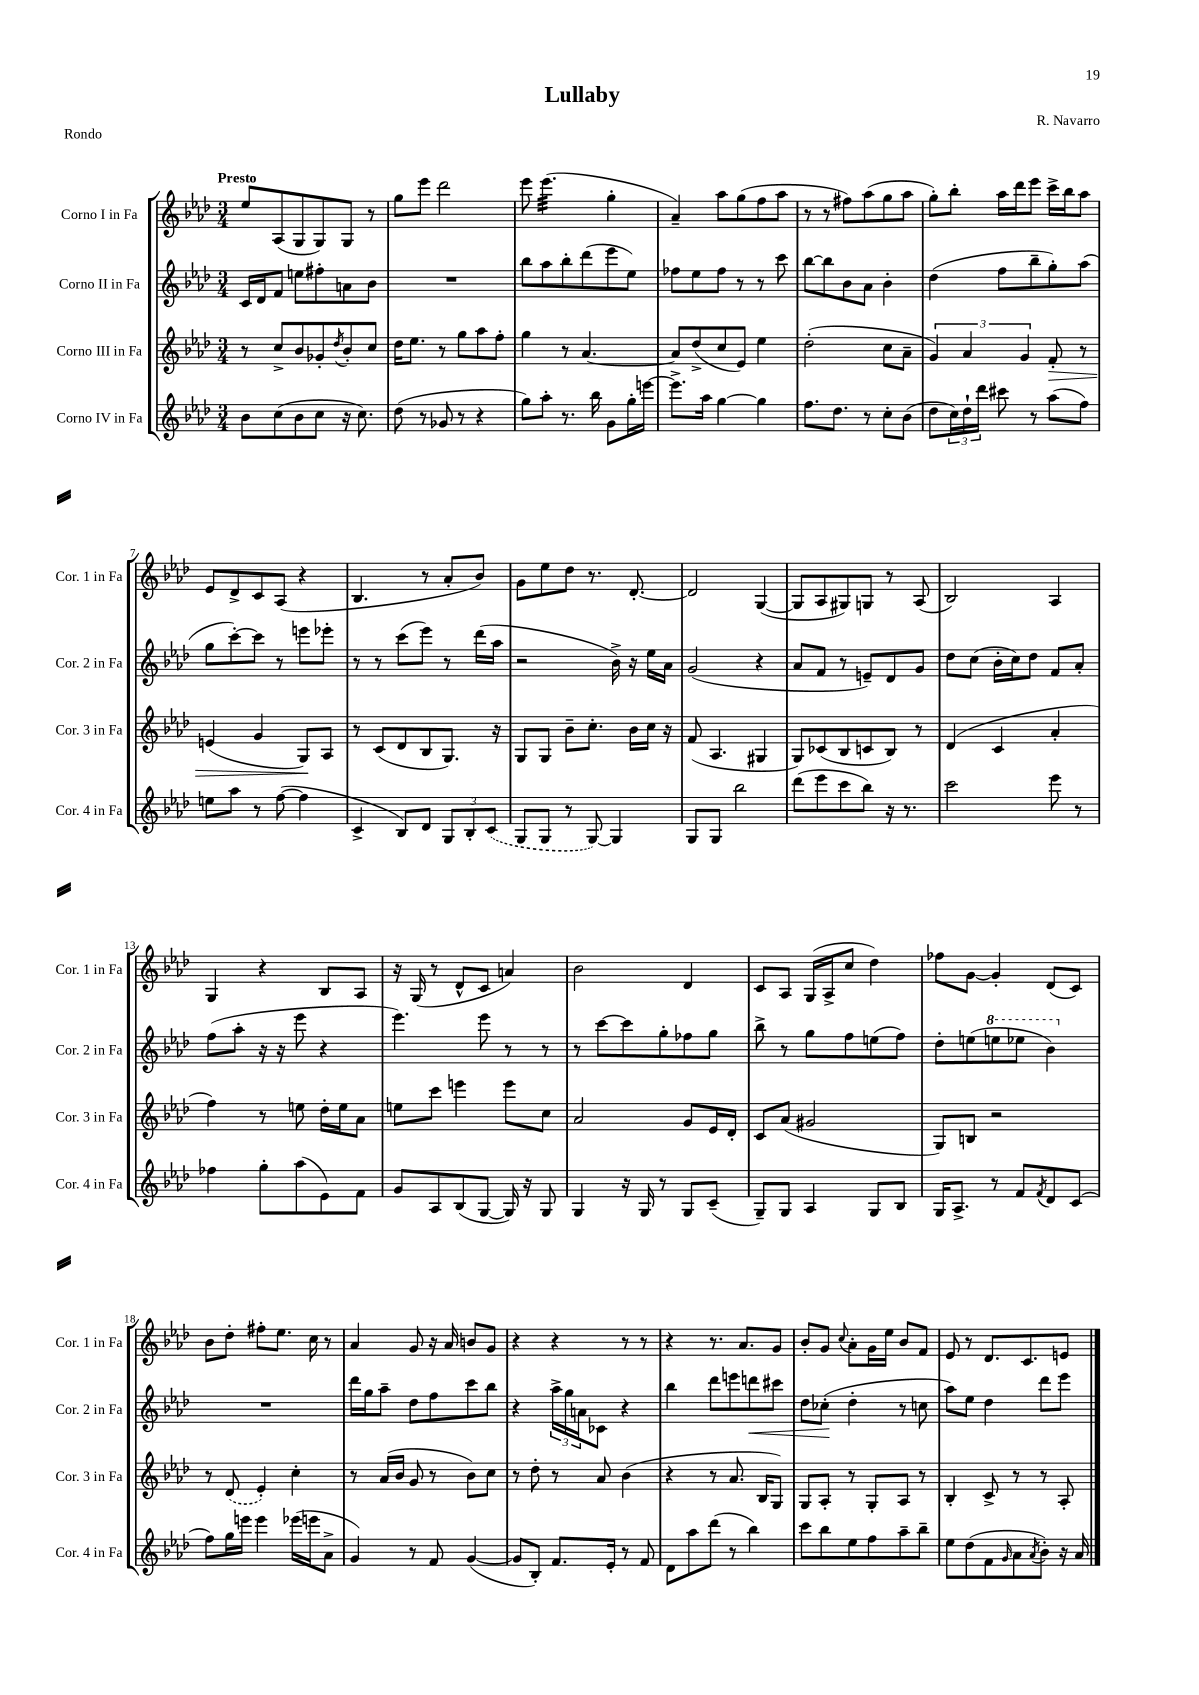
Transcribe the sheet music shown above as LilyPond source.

\header { title = "Lullaby" composer = "R. Navarro" piece = "Rondo" }
<<
\new StaffGroup <<
\new Staff = "s0" \with { instrumentName = "Corno I in Fa" shortInstrumentName = "Cor. 1 in Fa" } {
    \clef treble \key aes \major \numericTimeSignature \time 3/4 \tempo "Presto"
    ees''8 aes8( g8 g8) g8 r8 |
    g''8 ees'''8 des'''2 |
    ees'''8 ees'''4.:32( g''4-. |
    aes'4--) aes''8 g''8( f''8 aes''8 |
    r8 r8 fis''8) aes''8( g''8 aes''8 |
    g''8-.) bes''8-. aes''16 des'''16 ees'''8 c'''16-> bes''16 aes''8 |
    ees'8 des'8-> c'8 aes8( r4 |
    bes4. r8 aes'8-. bes'8) |
    g'8 ees''8 des''8 r8. des'8.~-. |
    des'2 g4~( |
    g8 aes8 gis8) g8 r8 aes8( |
    bes2) aes4 |
    g4 r4 bes8 aes8 |
    r16 g16( r8 des'8-^ c'8 a'4) |
    bes'2 des'4 |
    c'8 aes8 g16( aes16-> c''8 des''4) |
    fes''8 g'8~ g'4-. des'8( c'8) |
    bes'8 des''8-. fis''8-. ees''8. c''16 r8 |
    aes'4 g'8 r16 aes'16 b'8 g'8 |
    r4 r4 r8 r8 |
    r4 r8. aes'8. g'8 |
    bes'8-. g'8 \appoggiatura { c''8 } aes'8-. g'16 ees''16 bes'8 f'8 |
    ees'8 r8 des'8. c'8. e'8 \bar "|." |
}
\new Staff = "s1" \with { instrumentName = "Corno II in Fa" shortInstrumentName = "Cor. 2 in Fa" } {
    \clef treble \key aes \major \numericTimeSignature \time 3/4
    c'16 des'16 f'8 e''8 fis''8-. a'8 bes'8 |
    R2. |
    bes''8 aes''8 bes''8-. des'''8( ees'''8 ees''8) |
    fes''8 ees''8 fes''8 r8 r8 c'''8 |
    bes''8~ bes''8 bes'8 aes'8 bes'4-. |
    des''4( f''8 bes''8-- g''8-.) aes''8( |
    g''8 c'''8~-.) c'''8 r8 e'''8 ees'''8-. |
    r8 r8 c'''8( ees'''8) r8 des'''16( aes''16 |
    r2 bes'16->) r16 ees''16 aes'16 |
    g'2( r4 |
    aes'8 f'8 r8 e'8--) des'8 g'8 |
    des''8 c''8( bes'16-. c''16) des''8 f'8 aes'8-. |
    f''8( aes''8-. r16 r16 ees'''8 r4 |
    ees'''4.) ees'''8 r8 r8 |
    r8 c'''8~ c'''8 g''8-. fes''8 g''8 |
    bes''8-> r8 g''8 f''8 e''8( f''8) |
    des''8-. e''8( \ottava #1 e'''8 ees'''8 bes''4) \ottava #0 |
    R2. |
    des'''16 g''16 aes''8-- des''8 f''8 c'''8 bes''8 |
    r4 \tuplet 3/2 { aes''16-> g''16 a'16 } ces'8 r4 |
    bes''4 des'''8 e'''8 d'''8\< cis'''8 |
    des''8 ces''8-.\!( des''4-. r8 c''8 |
    aes''8) ees''8 des''4 des'''8 ees'''8 \bar "|." |
}
\new Staff = "s2" \with { instrumentName = "Corno III in Fa" shortInstrumentName = "Cor. 3 in Fa" } {
    \clef treble \key aes \major \numericTimeSignature \time 3/4
    r8 c''8-> bes'8 ges'8-. \acciaccatura { des''8 } bes'8-. c''8 |
    des''16 ees''8. r8 g''8 aes''8 f''8-. |
    g''4 r8 aes'4.~ |
    aes'8 des''8->( c''8 ees'8) ees''4 |
    des''2-.( c''8 aes'8-- |
    \tuplet 3/2 { g'4) aes'4 g'4 } f'8-.\> r8 |
    e'4( g'4 g8\!) aes8 |
    r8 c'8( des'8 bes8 g8.) r16 |
    g8 g8 bes'8-- c''8.-. bes'16 c''16 r16 |
    f'8( aes4. gis4 |
    g8) ces'8( bes8 c'8 bes8) r8 |
    des'4( c'4 aes'4-. |
    f''4) r8 e''8 des''16-. e''16 aes'8 |
    e''8 c'''8 e'''4 e'''8 c''8 |
    aes'2 g'8 ees'16 des'16-. |
    c'8 aes'8( gis'2 |
    g8) b8 r2 |
    r8 \once \slurDashed des'8( ees'4-.) c''4-. |
    r8 aes'16( bes'16 g'8 r8 bes'8) c''8 |
    r8 des''8-. r8 aes'8 bes'4( |
    r4 r8 aes'8. bes16 g8) |
    g8 aes8-. r8 g8-. aes8 r8 |
    bes4-. c'8-> r8 r8 aes8-. \bar "|." |
}
\new Staff = "s3" \with { instrumentName = "Corno IV in Fa" shortInstrumentName = "Cor. 4 in Fa" } {
    \clef treble \key aes \major \numericTimeSignature \time 3/4
    bes'8 c''8( bes'8 c''8 r16 c''8.) |
    des''8( r8 ges'8 r8 r4 |
    g''8) aes''8-. r8. bes''16 g'8 g''16-. e'''16~ |
    e'''8.-> aes''16 g''4~ g''4 |
    f''8. des''8. r8 c''8-. bes'8( |
    des''8 \tuplet 3/2 { c''16) des''16-! des'''16 } cis'''8 r8 aes''8( f''8) |
    e''8 aes''8 r8 f''8~( f''4 |
    c'4-> bes8) des'8 \tuplet 3/2 { g8 bes8-. \once \slurDashed c'8( } |
    g8 g8 r8 g8~) g4 |
    g8 g8 bes''2 |
    des'''8( ees'''8 c'''8 bes''8) r16 r8. |
    c'''2 ees'''8 r8 |
    fes''4 g''8-. aes''8( ees'8) f'8 |
    g'8 aes8 bes8( g8~ g16) r16 g8 |
    g4 r16 g16 r8 g8 c'8--( |
    g8--) g8 aes4 g8 bes8 |
    g16 aes8.-> r8 f'8 \acciaccatura { f'8 } des'8 c'8( |
    f''8) g''16 e'''16 e'''4 ees'''16( e'''16 aes'8-> |
    g'4) r8 f'8 g'4~( |
    g'8 bes8-.) f'8. ees'16-. r8 f'8 |
    des'8 aes''8 des'''8( r8 bes''4) |
    c'''8 bes''8 ees''8 f''8 aes''8-- bes''8-- |
    ees''8 des''8( f'8 \grace { g'16 } aes'8 \acciaccatura { aes'8 } bes'8-.) r16 aes'16 \bar "|." |
}
>>
>>
